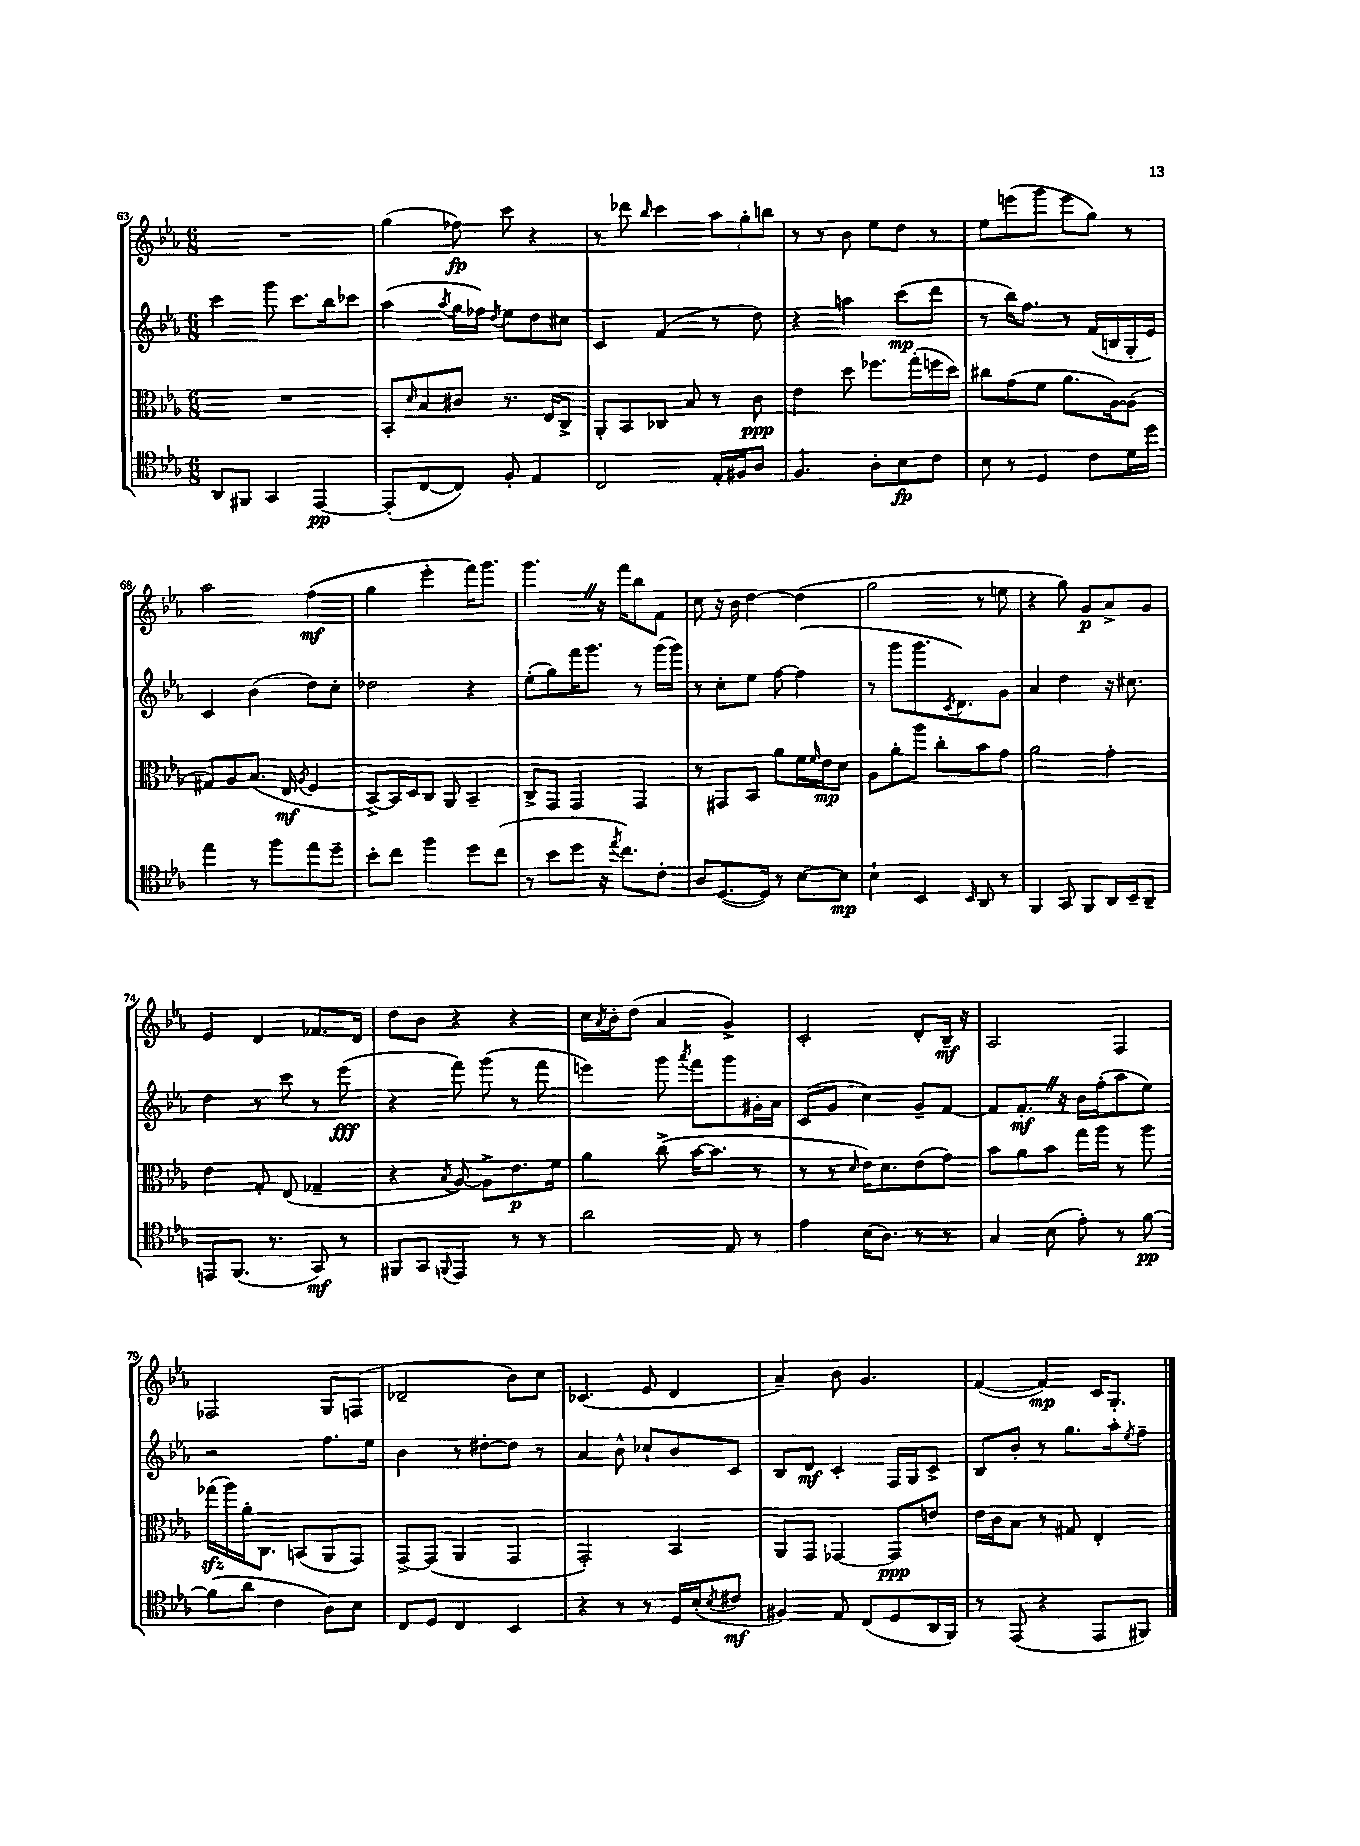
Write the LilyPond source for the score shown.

<<
\new StaffGroup <<
\new Staff = "s0" {
    \clef treble \key ees \major \numericTimeSignature \time 6/8
    R2. |
    g''4( fes''8\fp) c'''8 r4 |
    r8 des'''8 \grace { bes''16 } c'''4 \tuplet 3/2 { aes''8 g''8-. b''8 } |
    r8 r8 bes'8 ees''8 d''8 r8 |
    ees''8 e'''8( g'''8 e'''8 g''8) r8 |
    aes''2 f''4\mf( |
    g''4 ees'''4-. f'''16) g'''8. |
    g'''4. \once \override BreathingSign.text = \markup { \musicglyph "scripts.caesura.straight" } \breathe r16 f'''16 bes''8 f'8 |
    c''8 r16 bes'16 d''4~ d''4( |
    g''2 r8 e''8 |
    r4 g''8) g'8\p aes'8-> g'8 |
    ees'4 d'4 fes'8. d'16 |
    d''8 bes'8 r4 r4 |
    c''16 \acciaccatura { aes'8 } bes'16-. d''8( aes'4 g'4->) |
    c'2-. d'8-. bes16--\mf r16 |
    aes2 f4 |
    fes2 g8 f8( |
    des'2-- bes'8) c''8 |
    ces'4.( ees'8 d'4 |
    aes'4--) bes'8 g'4. |
    f'4~( f'4\mp) c'16 g8.-. \bar "|." |
}
\new Staff = "s1" {
    \clef treble \key ees \major \numericTimeSignature \time 6/8
    c'''4 g'''8 c'''8. bes''16 ces'''8 |
    aes''4( \acciaccatura { aes''8 } g''16 fes''16) \acciaccatura { d''8 } ees''8 d''8 cis''8 |
    c'4 f'4( r8 d''8) |
    r4 a''4 c'''8\mp( d'''8 |
    r8 bes''16) f''8. r8 f'16( b16 g16-. ees'16) |
    c'4 bes'4( d''8) c''8-. |
    des''2 r4 |
    ees''8-.( g''8) f'''16 g'''8. r8 g'''16( g'''16) |
    r8 c''8-. ees''8 f''8~ f''4( |
    r8 g'''8 g'''8. \acciaccatura { c'8 } d'8.) g'8 |
    aes'4 d''4 r16 cis''8. |
    d''4 r8 c'''8 r8 ees'''8\fff( |
    r4 f'''8) g'''8( r8 f'''8 |
    e'''4) g'''8 \acciaccatura { aes'''8 } f'''8 g'''8 gis'16-. aes'16 |
    c'8( g'8 c''4) g'8-- f'8~ |
    f'8 f'8.-.\mf \once \override BreathingSign.text = \markup { \musicglyph "scripts.caesura.straight" } \breathe r16 bes'16 f''16-.( aes''8 ees''8) |
    r2 f''8. ees''16 |
    bes'4 r8 dis''8~-. dis''8 r8 |
    aes'4 bes'8-^ ces''8-! bes'8 c'8 |
    bes8 d'8\mf c'4-. f16 g16 c'8-> |
    bes8 bes'8-. r8 g''8. aes''16-. \acciaccatura { ees''8 } f''8-- \bar "|." |
}
\new Staff = "s2" {
    \clef alto \key ees \major \numericTimeSignature \time 6/8
    R2. |
    bes,8-. \grace { d'16 } bes8 cis'8 r8. ees16 c8-> |
    aes,8-. bes,8 ces8 bes8 r8 c'8\ppp |
    ees'4 d''8 fes''8. g''16-.( f''16 d''16) |
    cis''8 g'8( f'8 aes'8. aes16~) aes8( |
    gis8) aes8 bes8.( ees16\mf \acciaccatura { aes8 } f4 |
    bes,8~->) bes,16 d16 c8 aes,8 bes,4-- |
    c8-> g,8 g,4 g,4 |
    r8 gis,8 bes,8 aes'8 f'16 \grace { f'16 } ees'16\mp d'8 |
    aes8 aes'8-. aes''8 c''8-. bes'8 g'8 |
    aes'2 g'4-. |
    ees'4 g8-. ees8( ges4-- |
    r4 \acciaccatura { bes8 } aes8~) aes8-> ees'8.\p f'16 |
    aes'4 c''8->( bes'16~ bes'8. r8 |
    r8 r8 \grace { d'16 } ees'16) d'8. ees'8( g'8) |
    bes'8 aes'8 bes'8 g''16 aes''16 r8 aes''8 |
    ges''16\sfz( aes''16) aes'16-. c8. b,8( aes,8 g,8) |
    g,8~-> g,8( aes,4 g,4 |
    g,2-.) bes,4 |
    aes,8 g,8 ges,4~ ges,8\ppp e'8 |
    ees'16 c'16 bes8 r8 gis8 ees4-. \bar "|." |
}
\new Staff = "s3" {
    \clef tenor \key ees \major \numericTimeSignature \time 6/8
    aes,8 fis,8 g,4 ees,4~\pp |
    ees,8-.( c8~ c8) f8-. ees4 |
    c2 ees16-. fis16 aes8 |
    f4. aes8-. bes8\fp c'8 |
    bes8 r8 d4 c'8 d'16 d''16 |
    ees''4 r8 f''8 ees''8 d''8-- |
    bes'8-. c''8 f''4 d''8 c''8( |
    r8 bes'8 d''8 r16 \acciaccatura { ees''8 } c''8.) c'8-. |
    aes8 d8.~( d16) r8 bes8~ bes8\mp |
    bes4-! bes,4 \grace { bes,16 } aes,8 r8 |
    f,4 g,8 f,8 aes,16 bes,16-- aes,8-- |
    e,8 f,8.( r8. g,8\mf) r8 |
    fis,8 g,8 \appoggiatura { f,8 } ees,4 r8 r8 |
    aes'2 ees8 r8 |
    ees'4 bes16( aes8.) r8 r8 |
    g4 bes8( ees'8-.) r8 f'8~\pp |
    f'8( aes'8 c'4 aes8) bes8 |
    c8 d8 c4 bes,4 |
    r4 r8 r8 d16 bes16-.( \acciaccatura { bes8 } cis'8\mf |
    fis4) ees8 c8( d8 aes,16 f,16) |
    r8 ees,8( r4 ees,8 fis,8) \bar "|." |
}
>>
>>
\layout { \context { \Score currentBarNumber = #63 } }
